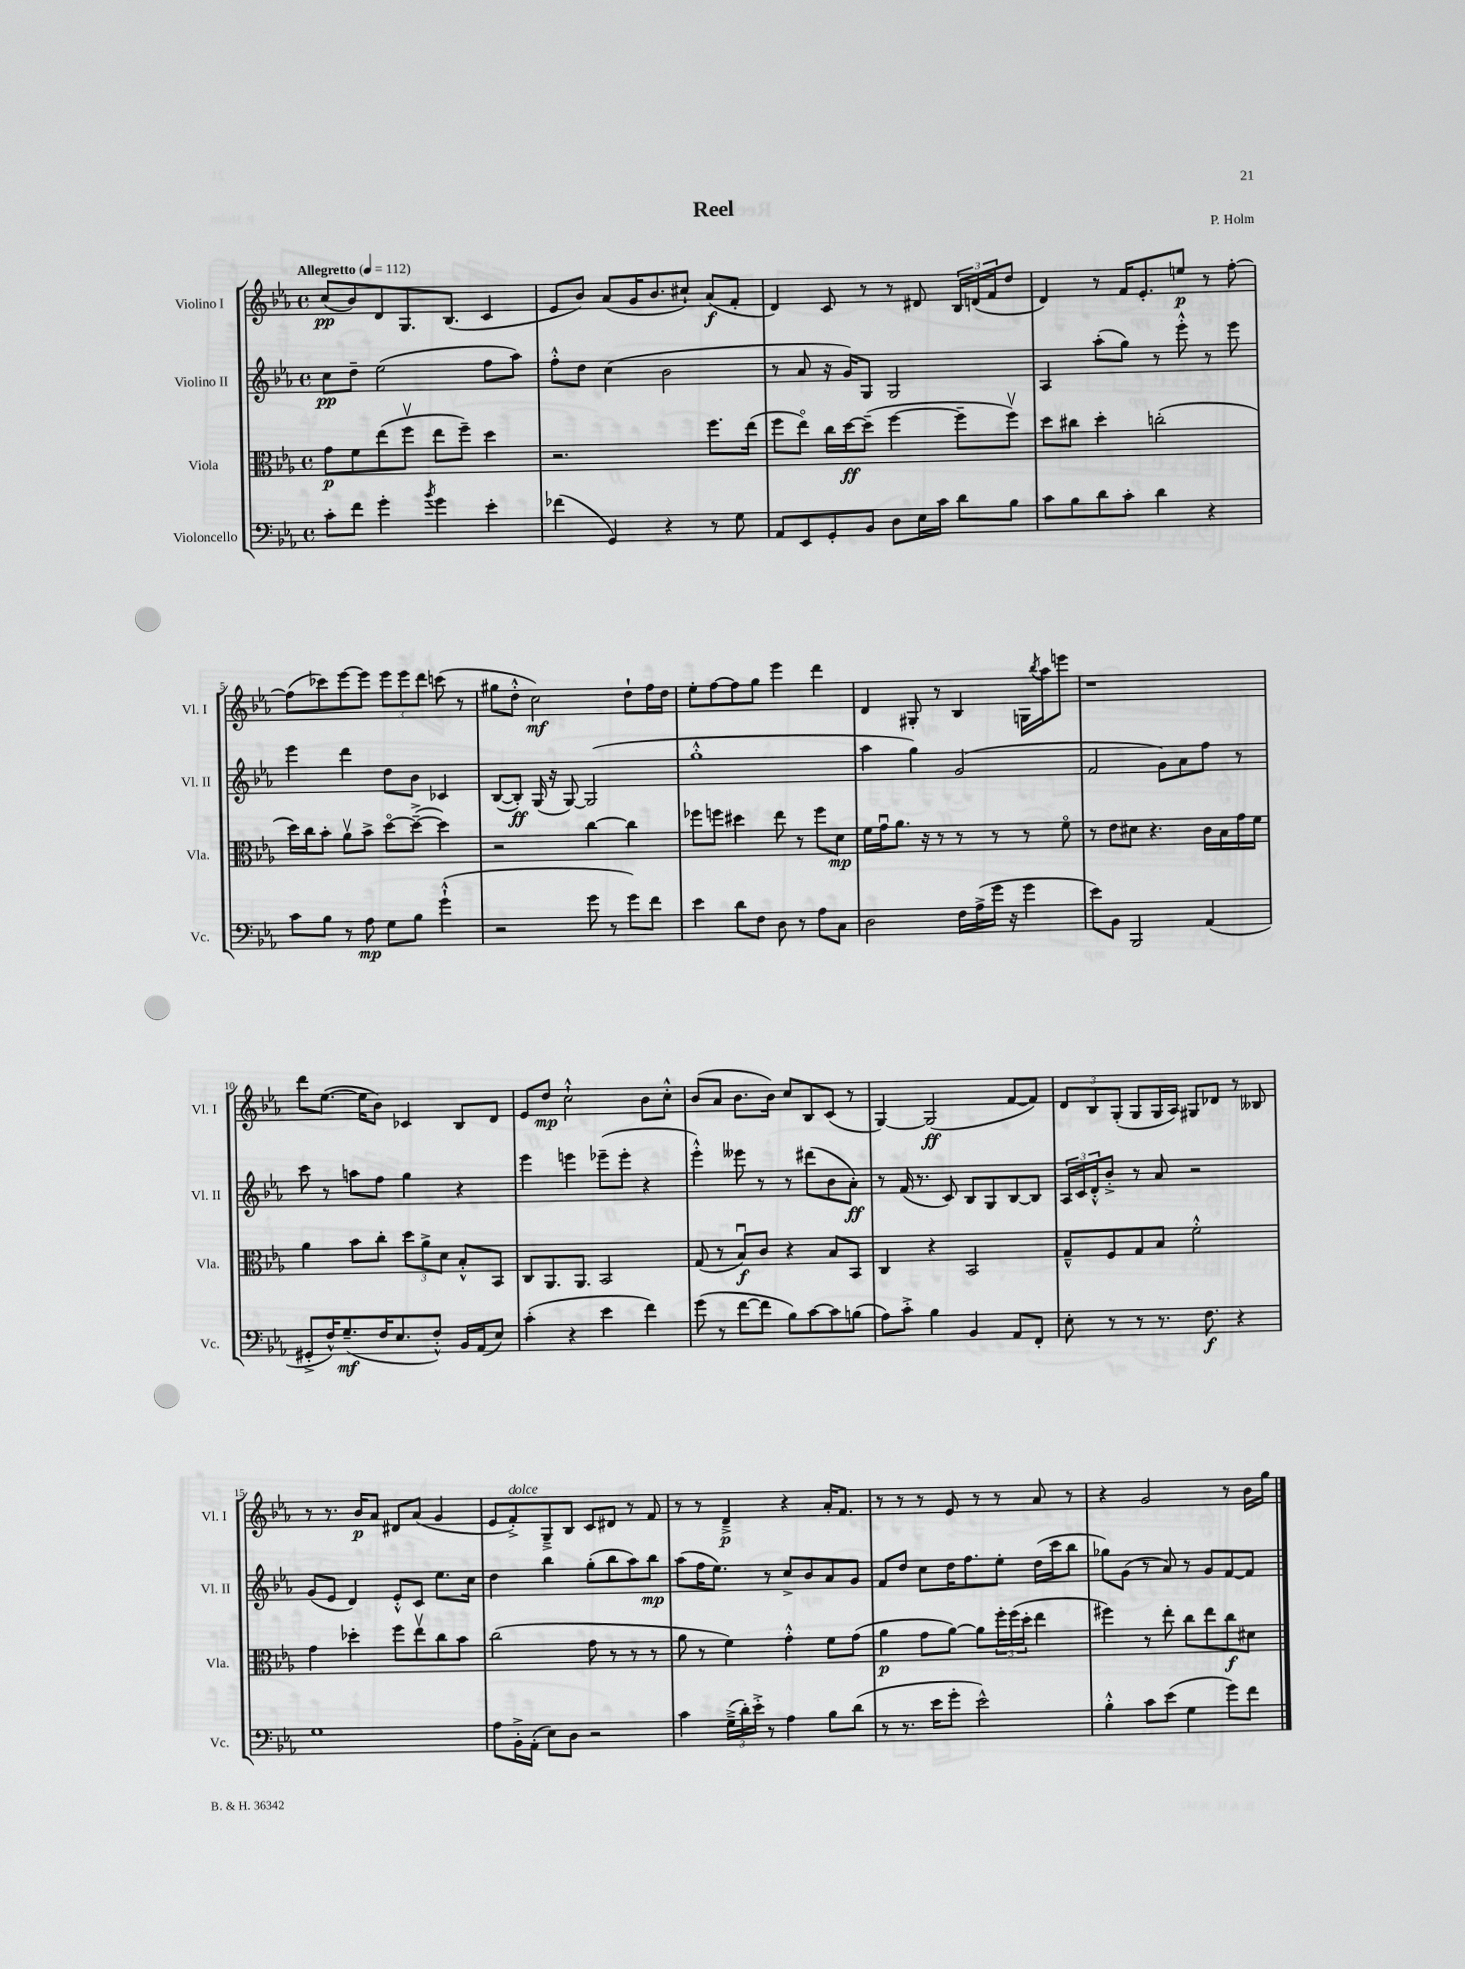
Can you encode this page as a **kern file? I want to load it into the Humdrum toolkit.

**kern	**kern	**kern	**kern
*staff4	*staff3	*staff2	*staff1
*clefF4	*clefC3	*clefG2	*clefG2
*k[b-e-a-]	*k[b-e-a-]	*k[b-e-a-]	*k[b-e-a-]
*M4/4	*M4/4	*M4/4	*M4/4
*met(c)	*met(c)	*met(c)	*met(c)
*MM112	*MM112	*MM112	*MM112
8c'	8g	8cc	(8cc
8f	8f	8dd~	8b-)
4g'	(8ee-	(2ee-	8d
.	8ffv	.	8.G
8qb-	.	.	.
4g	8ee-	.	.
.	.	.	(8.B-
.	8ff~)	.	.
4e-'	4dd	8ff	4c
.	.	8aa-)	.
=	=	=	=
(4f-	2.r	8ff'^^	8e-
.	.	8dd	8b-)
4GG)	.	(4cc	(8a-
.	.	.	16g
.	.	.	8.b-
4r	.	2b-	.
.	.	.	8cc#`)
8r	8.ff	.	(8a-
8G	.	.	8f'
.	(16ee-	.	.
=	=	=	=
8AA-	8ff	8r	4d)
8EE-	8ee-o)	8a-	.
8GG'	16cc	16r	8c
.	[16dd	16g)	.
8BB-	(8dd~]	8G	8r
8D	[4ff	2G	8r
16E-	.	.	8d#
16c	.	.	.
8d	8ff~]	.	24B-
.	.	.	(24d
.	.	.	24f
8B-	8ffv)	.	8dd
=	=	=	=
8c	8dd	4A-	4d)
8B-	8cc#	.	.
8d	4dd'	(8aa-'	8r
8c'	.	8gg)	16f
.	.	.	8.e-'
4d	(2cc'	8r	.
.	.	8eee-'^^	8ee
4r	.	8r	8r
.	.	8eee-	[8ff'
=	=	=	=
8c	16dd)	4eee-	(8ff]
.	16cc	.	.
8B-	8b-'	.	8ccc-)
8r	8a-v	4ddd	[8eee-
8A-	8b-^	.	8eee-]
8G	[8ddo	8dd	12eee-
.	.	.	12eee-
8B-	(8dd~^_	8b-	.
.	.	.	12ddd
(4g`^^	4dd])	4c-	(8ccc
.	.	.	8r
=	=	=	=
2r	2r	([8B-	8gg#
.	.	8B-'])	8dd'^^
.	.	(16G	2cc)
.	.	16r	.
.	.	[8G)	.
8g	[4cc	(2G]	.
8r	.	.	.
8g)	4cc]	.	8dd`
8f	.	.	16ff
.	.	.	16dd
=	=	=	=
4e-	8ff-	1gg'^^	8ee-'
.	8ff	.	[8ff
8d	4dd#	.	8ff]
8F	.	.	8gg
8D	8ee-	.	4eee-
8r	8r	.	.
8A-	8ff	.	4ddd
8C	8d	.	.
=	=	=	=
2D	16f	4aa-	4d
.	16gu	.	.
.	8.a-	.	.
.	.	4gg)	8G#'
.	16r	.	.
.	8r	.	8r
16F	8r	(2g	4B-
(16A-^	.	.	.
16g	8r	.	.
16r	.	.	.
4g	8r	.	16G
.	.	.	8qbb-
.	.	.	16aa-
.	8fo	.	8eee
=	=	=	=
8e-)	8r	2f	1r
8BB-	8e-	.	.
2BBB-	8d#	.	.
.	4.r	.	.
.	.	8g)	.
.	.	8a-	.
(4AA-	16c	8ff	.
.	16B-	.	.
.	16g	8r	.
.	16f	.	.
=	=	=	=
8GG#'^	4a-	8ccc	8ddd
16F^^)	.	8r	([8.ee-
(8.G~	.	.	.
.	8b-	8aa	.
.	.	.	16ee-]
16F	8cc'	8ff	8b-)
8.E-	.	.	.
.	12dd	4gg	4c-
.	12a-^	.	.
8F'^^)	.	.	.
.	12d	.	.
16BB-	8B-'^^	4r	8B-
(16AA-	.	.	.
8E-)	8BB-	.	8d
=	=	=	=
(4c'	8C	4eee-	8e-
.	8.AA-	.	8dd
4r	.	4eee	2cc`^^
.	8.AA-	.	.
4e-	2BB-	(8eee-~	.
.	.	8eee-'	.
4f)	.	4r	8b-
.	.	.	8cc'^^
=	=	=	=
(8g	(8G	4eee-'^^)	(8b-
8r	8r	.	8a-
[8f	8B-u)	8eee--	8.b-
8f]	8c	8r	.
.	.	.	16b-)
8B-)	4r	8r	8cc
[8c	.	(8ddd#	8B-
8c]	8B-	8b-	(8c
(8B	8BB-	8a-')	8r
=	=	=	=
8A-)	4C	8r	[4G)
8c'^	.	(16f	.
.	.	8.r	.
4B-	4r	.	(2G]
.	.	8c)	.
4BB-	2BB-	8B-	.
.	.	8G	.
8AA-	.	[8B-	[8f
8FF'	.	8B-]	8f])
=	=	=	=
8E-'	8G~^^	24A-	12d
.	.	24c	.
.	.	24d'^^	12B-
8r	8F	8b-'^	.
.	.	.	(12G'
8r	8G	8r	8G
8.r	8B-	8a-	16G
.	.	.	16A-)
.	2f'^^	2r	8G#
8.F	.	.	.
.	.	.	8d-
4r	.	.	8r
.	.	.	8B--
=	=	=	=
1G	4g	(8g	8r
.	.	8e-	8.r
.	4dd-'	4d)	.
.	.	.	16b-
.	.	.	8a-
.	8ff	8e-'^^	8d#
.	8ee-v	8c	(8a-
.	8cc	8.ee-	4g
.	8b-	.	.
.	.	16cc	.
=	=	=	=
8A-	(2cc	4dd	8e-
16BB-'^	.	.	8f'^)
(16AA-'	.	.	.
8E-)	.	4bb-	8G~^
8D	.	.	8B-
2r	8g	(8gg'	8c
.	8r	8bb-	8d#
.	8r	8aa-)	8r
.	8r	8bb-	8f
=	=	=	=
4c	8a-	(8aa-	8r
.	8r	16ff	8r
.	.	8.ee-)	.
(24G~^	4f)	.	4d~^
24d')	.	.	.
24e-'^	.	.	.
8r	.	8r	.
4A-	4g'^^	8cc^	4r
.	.	8b-	.
8B-	8f	8a-	16a-'
.	.	.	8.f
(8d	(8g	8g	.
=	=	=	=
8r	4a-	8f	8r
8.r	.	8dd	8r
.	8g	8cc	8r
16e-	.	.	.
8g'	[8a-)	16dd	8e-
.	.	8.ff	.
2e-^^)	8a-]	.	8r
.	24ff'	8ee-'	8r
.	(24ff	.	.
.	24dd'	.	.
.	4ee-	(16dd	8a-
.	.	16ccc	.
.	.	8bb-	8r
=	=	=	=
4B-'^^	4ff#)	8gg-)	4r
.	.	(8g	.
8c	8r	8r	2g
(8e-	8ee-'	8a-)	.
4G	8cc	8r	.
.	8ee-	8g	.
8g)	8cc	[8f	8r
8f	8d#	8f]	16b-
.	.	.	16gg
==	==	==	==
*-	*-	*-	*-
